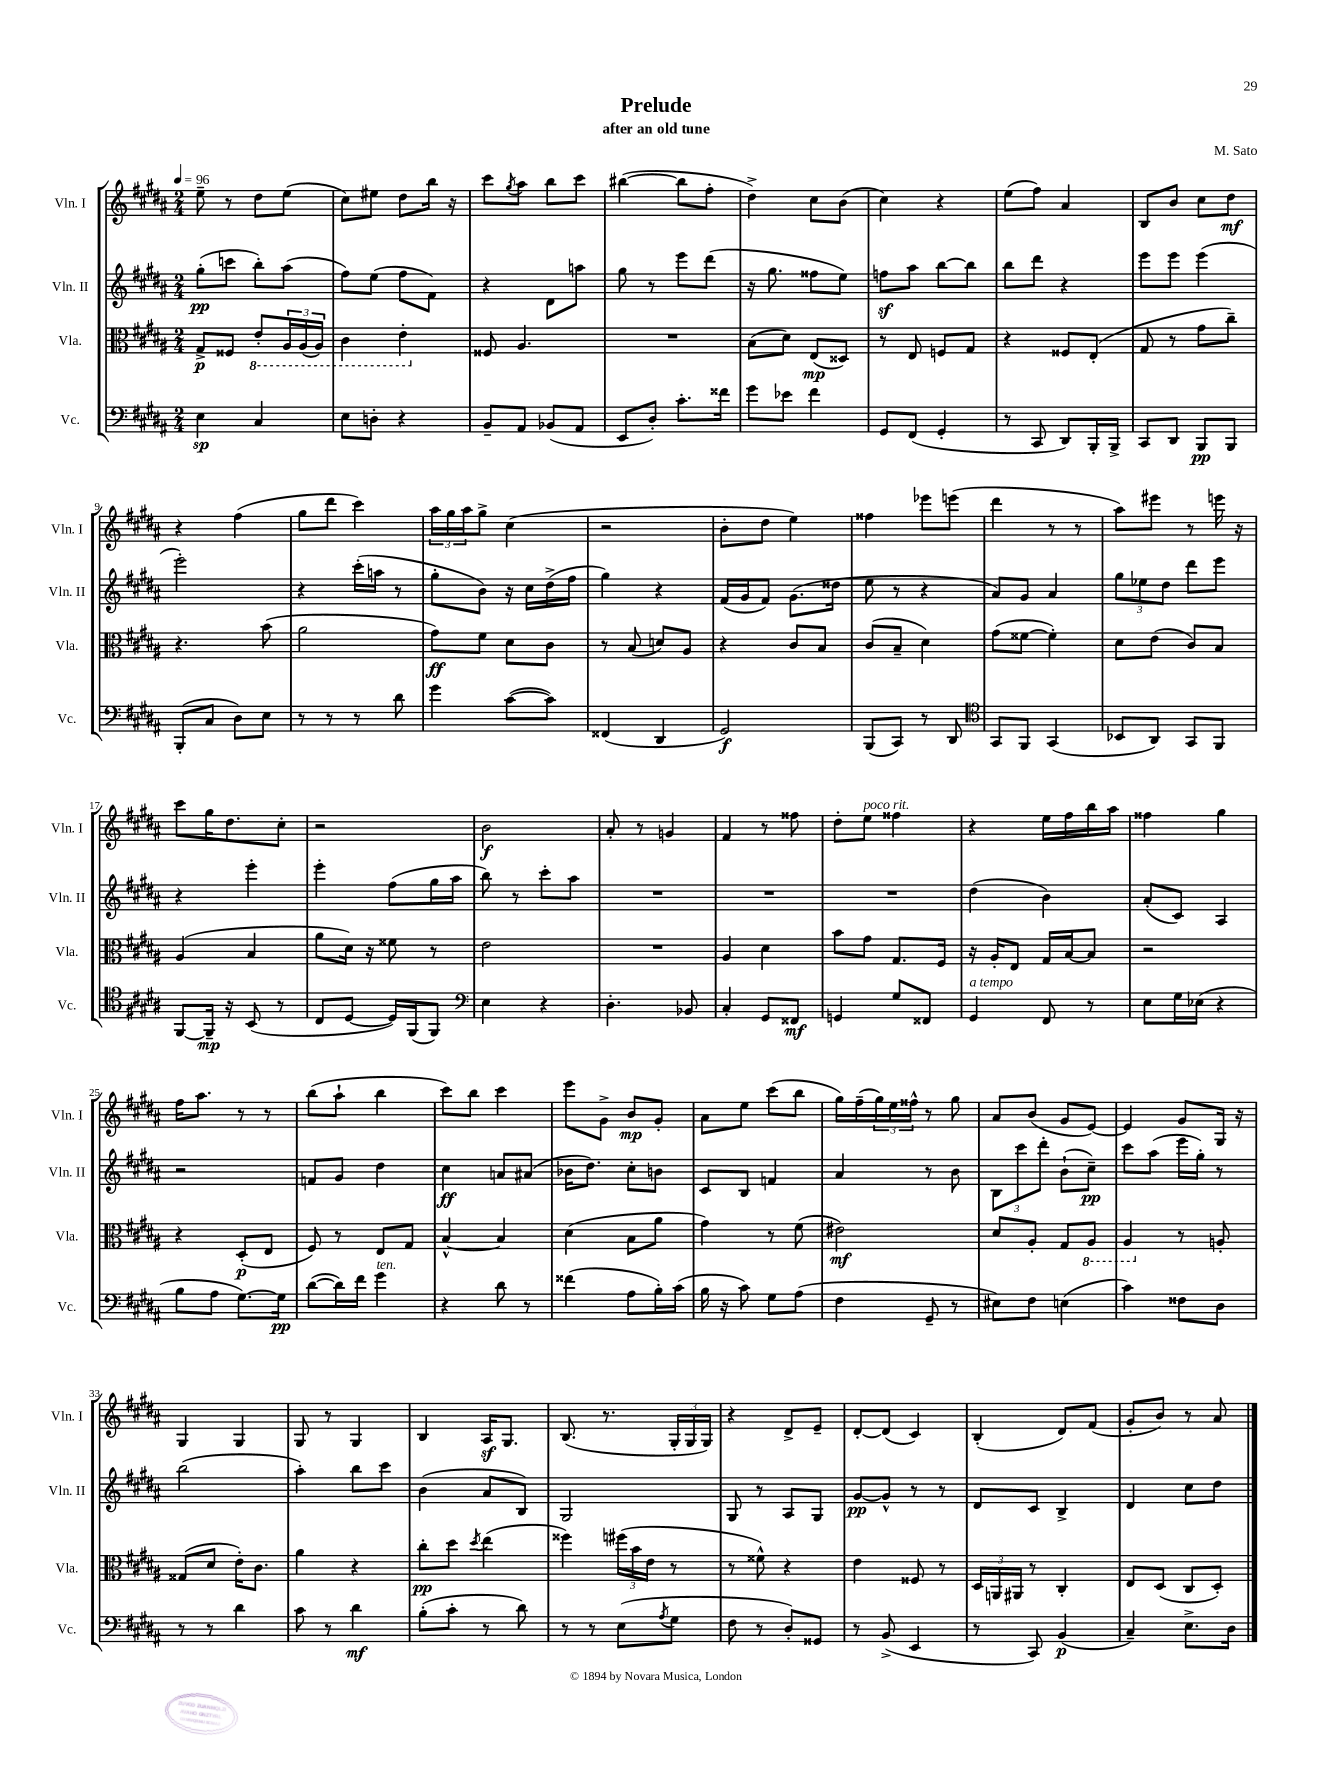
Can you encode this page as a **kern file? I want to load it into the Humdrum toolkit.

**kern	**dynam	**kern	**dynam	**kern	**dynam	**kern	**dynam
*part4	*part4	*part3	*part3	*part2	*part2	*part1	*part1
*staff4	*staff4	*staff3	*staff3	*staff2	*staff2	*staff1	*staff1
*I"Vc.	*	*I"Vla.	*	*I"Vln. II	*	*I"Vln. I	*
*I'Vc.	*	*I'Vla.	*	*I'Vln. II	*	*I'Vln. I	*
*clefF4	*	*clefC3	*	*clefG2	*	*clefG2	*
*k[f#c#g#d#a#]	*	*k[f#c#g#d#a#]	*	*k[f#c#g#d#a#]	*	*k[f#c#g#d#a#]	*
*M2/4	*	*M2/4	*	*M2/4	*	*M2/4	*
*MM96	*	*MM96	*	*MM96	*	*MM96	*
=1	=1	=1	=1	=1	=1	=1	=1
4E\	sp	8G#^/L	p	(8gg#'\L	pp	8ee~\	.
.	.	8F##X/J	.	8cccn\J	.	8r	.
*	*	*8ba	*	*	*	*	*
4C#/	.	8E'/L	.	8bb'\L)	.	8dd#\L	.
.	.	24AA#/L	.	(8aa#\J	.	(8ee\J	.
.	.	(24AA#/	.	.	.	.	.
.	.	24AA#/JJ)	.	.	.	.	.
=2	=2	=2	=2	=2	=2	=2	=2
8E\L	.	4C#\	.	8ff#\L)	.	8cc#\L)	.
8Dn'\J	.	.	.	(8ee\J	.	8ee#X\J	.
4r	.	4E'\	.	8ff#\L	.	8dd#\L	.
.	.	.	.	8f#\J)	.	16bb\Jk	.
.	.	.	.	.	.	16r	.
=3	=3	=3	=3	=3	=3	=3	=3
*	*	*X8ba	*	*	*	*	*
8BB~/L	.	8F##X/	.	4r	.	8ccc#\L	.
.	.	.	.	.	.	8qgg#/	.
8AA#/J	.	4.A#/	.	.	.	8aa#\J	.
(8BB-X/L	.	.	.	8d#\L	.	8bb\L	.
8AA#/J	.	.	.	8aan\J	.	8ccc#\J	.
=4	=4	=4	=4	=4	=4	=4	=4
8EE/L	.	2r	.	8gg#\	.	([4bb#X\	.
8D#'/J)	.	.	.	8r	.	.	.
8.c#'\L	.	.	.	8eee\L	.	8bb#\L]	.
.	.	.	.	(8ddd#\J	.	8ff#'\J	.
16f##X\Jk	.	.	.	.	.	.	.
=5	=5	=5	=5	=5	=5	=5	=5
8g#\L	.	(8B\L	.	16r	.	4dd#^\)	.
.	.	.	.	8.gg#\	.	.	.
8e-X\J	.	8d#\J)	.	.	.	.	.
4f#\	.	(8E/L	mp	8ff##X\L	.	8cc#\L	.
.	.	8D##X/J)	.	8ee\J)	.	(8b\J	.
=6	=6	=6	=6	=6	=6	=6	=6
8GG#/L	.	8r	.	8ffnz\L	.	4cc#\)	.
(8FF#/J	.	8E/	.	8aa#\J	.	.	.
4GG#'/	.	8Fn/L	.	[8bb\L	.	4r	.
.	.	8G#/J	.	8bb\J]	.	.	.
=7	=7	=7	=7	=7	=7	=7	=7
8r	.	4r	.	8bb\L	.	(8ee\L	.
8CC#/	.	.	.	8ddd#\J	.	8ff#\J)	.
8DD#/L)	.	8F##X/L	.	4r	.	4a#/	.
16BBB'/L	.	(8E'/J	.	.	.	.	.
16BBB^/JJ	.	.	.	.	.	.	.
=8	=8	=8	=8	=8	=8	=8	=8
8CC#/L	.	8G#/	.	8eee\L	.	8B/L	.
8DD#/J	.	8r	.	8eee\J	.	8b/J	.
8BBB/L	pp	8g#\L	.	(4eee\	.	8cc#\L	.
8BBB/J	.	8cc#~\J)	.	.	.	8dd#\J	mf
!!LO:LB:g=z
=9	=9	=9	=9	=9	=9	=9	=9
(8BBB'/L	.	4.r	.	2eee'\)	.	4r	.
8C#/J	.	.	.	.	.	.	.
8D#\L)	.	.	.	.	.	(4ff#\	.
8E\J	.	(8b\	.	.	.	.	.
=10	=10	=10	=10	=10	=10	=10	=10
8r	.	2a#\	.	4r	.	8gg#\L	.
8r	.	.	.	.	.	8ddd#\J	.
8r	.	.	.	(16ccc#'\LL	.	4ccc#\)	.
.	.	.	.	16aan\JJ	.	.	.
8d#\	.	.	.	8r	.	.	.
=11	=11	=11	=11	=11	=11	=11	=11
4g#\	.	8g#\L)	ff	8gg#'\L	.	24aa#\LL	.
.	.	.	.	.	.	24gg#\	.
.	.	.	.	.	.	24aa#\J	.
.	.	8f#\J	.	8b\J)	.	8gg#^\J	.
([8c#\L	.	8d#\L	.	16r	.	(4cc#\	.
.	.	.	.	16cc#\LL	.	.	.
8c#\J])	.	8c#\J	.	(16dd#^\	.	.	.
.	.	.	.	16ff#\JJ	.	.	.
=12	=12	=12	=12	=12	=12	=12	=12
(4FF##X/	.	8r	.	4gg#\)	.	2r	.
.	.	(8B/	.	.	.	.	.
4DD#/	.	8dn/L)	.	4r	.	.	.
.	.	8A#/J	.	.	.	.	.
=13	=13	=13	=13	=13	=13	=13	=13
2GG#/)	f	4r	.	(16f#/LL	.	8b'\L	.
.	.	.	.	16g#/J	.	.	.
.	.	.	.	8f#/J)	.	8dd#\J	.
.	.	8c#/L	.	(8.g#\L	.	4ee\)	.
.	.	8B/J	.	.	.	.	.
.	.	.	.	16dd##X\Jk	.	.	.
=14	=14	=14	=14	=14	=14	=14	=14
(8BBB/L	.	(8c#/L	.	8ee\	.	4ff##X\	.
8CC#/J)	.	8B~/J	.	8r	.	.	.
8r	.	4d#\)	.	4r	.	8eee-X\L	.
8DD#/	.	.	.	.	.	(8eeen\J	.
=15	=15	=15	=15	=15	=15	=15	=15
*clefC4	*	*	*	*	*	*	*
8GG#/L	.	(8g#\L	.	8a#/L)	.	4ddd#\	.
8FF#/J	.	[8f##X\J	.	8g#/J	.	.	.
(4GG#/	.	4f##'\])	.	4a#/	.	8r	.
.	.	.	.	.	.	8r	.
=16	=16	=16	=16	=16	=16	=16	=16
8BB-X/L	.	8d#\L	.	12gg#\L	.	8aa#\L)	.
.	.	.	.	12ee-X\	.	.	.
8AA#/J)	.	(8e\J	.	.	.	8eee#X\J	.
.	.	.	.	12dd#\J	.	.	.
8GG#/L	.	8c#/L)	.	8ddd#\L	.	8r	.
8FF#/J	.	8B/J	.	8eee\J	.	16eeen\	.
.	.	.	.	.	.	16r	.
!!LO:LB:g=z
=17	=17	=17	=17	=17	=17	=17	=17
[8FF#/L	.	(4A#/	.	4r	.	8ccc#\L	.
16FF#~/Jk]	mp	.	.	.	.	16gg#\K	.
16r	.	.	.	.	.	8.dd#\	.
(8BB/	.	4B/	.	4eee'\	.	.	.
8r	.	.	.	.	.	8cc#'\J	.
=18	=18	=18	=18	=18	=18	=18	=18
8C#/L	.	8a#\L	.	4eee'\	.	2r	.
[8D#/J	.	16d#\Jk)	.	.	.	.	.
.	.	16r	.	.	.	.	.
16D#/LL])	.	8f##X\	.	(8ff#\L	.	.	.
(16FF#/J	.	.	.	.	.	.	.
8FF#/J)	.	8r	.	16gg#\L	.	.	.
.	.	.	.	16aa#\JJ	.	.	.
=19	=19	=19	=19	=19	=19	=19	=19
*clefF4	*	*	*	*	*	*	*
4E\	.	2e\	.	8bb\)	.	2b\	f
.	.	.	.	8r	.	.	.
4r	.	.	.	8ccc#'\L	.	.	.
.	.	.	.	8aa#\J	.	.	.
=20	=20	=20	=20	=20	=20	=20	=20
4.D#'\	.	2r	.	2r	.	8a#'/	.
.	.	.	.	.	.	8r	.
.	.	.	.	.	.	4gn/	.
8BB-X/	.	.	.	.	.	.	.
=21	=21	=21	=21	=21	=21	=21	=21
4C#'/	.	4A#/	.	2r	.	4f#/	.
8GG#/L	.	4d#\	.	.	.	8r	.
8FF##X/J	mf	.	.	.	.	8ff##X\	.
=22	=22	=22	=22	=22	=22	=22	=22
4GGn/	.	8b\L	.	2r	.	8dd#'\L	.
!	!	!	!	!	!	!LO:TX:a:i:t=poco rit.	!
.	.	8g#\J	.	.	.	8ee\J	.
8G#/L	.	8.G#/L	.	.	.	4ff##X\	.
8FF##X/J	.	.	.	.	.	.	.
.	.	16F#/Jk	.	.	.	.	.
=23	=23	=23	=23	=23	=23	=23	=23
!LO:TX:a:i:t=a tempo	!	!	!	!	!	!	!
4GG#/	.	16r	.	(4dd#\	.	4r	.
.	.	16A#'/KL	.	.	.	.	.
.	.	8E/J	.	.	.	.	.
8FF#/	.	16G#/LL	.	4b\)	.	16ee\LL	.
.	.	[16B/J	.	.	.	16ff#\	.
8r	.	8B/J]	.	.	.	16bb\	.
.	.	.	.	.	.	16aa#\JJ	.
=24	=24	=24	=24	=24	=24	=24	=24
8E\L	.	2r	.	(8a#'/L	.	4ff##X\	.
16G#\L	.	.	.	8c#/J)	.	.	.
(16E-X\JJ	.	.	.	.	.	.	.
4r	.	.	.	4A#/	.	4gg#\	.
!!LO:LB:g=z
=25	=25	=25	=25	=25	=25	=25	=25
8B\L	.	4r	.	2r	.	16ff#\KL	.
.	.	.	.	.	.	8.aa#\J	.
8A#\J	.	.	.	.	.	.	.
[8.G#\L)	.	(8D#'/L	p	.	.	8r	.
.	.	8E/J	.	.	.	8r	.
16G#\Jk]	pp	.	.	.	.	.	.
=26	=26	=26	=26	=26	=26	=26	=26
([8d#\L	.	8F#/)	.	8fn/L	.	(8bb\L	.
16d#\L])	.	8r	.	8g#/J	.	8aa#`\J	.
16f#\JJ	.	.	.	.	.	.	.
!LO:TX:a:i:t=ten.	!	!	!	!	!	!	!
4g#\	.	8E/L	.	4dd#\	.	4bb\	.
.	.	8G#/J	.	.	.	.	.
=27	=27	=27	=27	=27	=27	=27	=27
4r	.	[4B^^/	.	4cc#\	ff	8ccc#\L)	.
.	.	.	.	.	.	8bb\J	.
8d#\	.	4B/]	.	8an/L	.	4ccc#\	.
8r	.	.	.	(8a#X/J	.	.	.
=28	=28	=28	=28	=28	=28	=28	=28
(4f##X\	.	(4d#\	.	16b-X\KL	.	8eee\L	.
.	.	.	.	8.dd#\J)	.	.	.
.	.	.	.	.	.	8g#^\J	.
8A#\L	.	8B\L	.	8cc#'\L	.	8b/L	mp
16B'\L)	.	8a#\J	.	8bn\J	.	8g#'/J	.
(16c#\JJ	.	.	.	.	.	.	.
=29	=29	=29	=29	=29	=29	=29	=29
16B\	.	4g#\)	.	8c#/L	.	8a#\L	.
16r	.	.	.	.	.	.	.
8c#\)	.	.	.	8B/J	.	8ee\J	.
8G#\L	.	8r	.	4fn/	.	(8ccc#\L	.
(8A#\J	.	(8f#\	.	.	.	8bb\J	.
=30	=30	=30	=30	=30	=30	=30	=30
4F#\	.	2e#X\)	mf	4a#/	.	16gg#\LL)	.
.	.	.	.	.	.	(16ff#~\	.
.	.	.	.	.	.	24gg#\)	.
.	.	.	.	.	.	24ee\	.
.	.	.	.	.	.	24ff##X^^\JJ	.
8GG#~/	.	.	.	8r	.	8r	.
8r	.	.	.	8b\	.	8gg#\	.
=31	=31	=31	=31	=31	=31	=31	=31
8E#X\L)	.	8d#/L	.	12B\L	.	8a#/L	.
.	.	.	.	12ccc#\	.	.	.
8F#\J	.	8A#'/J	.	.	.	(8b/J	.
.	.	.	.	12ddd#'\J	.	.	.
(4En\	.	8G#/L	.	(8b`\L	.	8g#/L	.
*	*	*8ba	*	*	*	*	*
.	.	8AA#/J	.	8cc#~\J)	pp	[8e/J)	.
=32	=32	=32	=32	=32	=32	=32	=32
4c#\)	.	4AA#/	.	8ccc#\L	.	4e/]	.
.	.	.	.	(8aa#\J	.	.	.
*	*	*X8ba	*	*	*	*	*
8F##X\L	.	8r	.	16eee\LL	.	8g#/L	.
.	.	.	.	16gg#'\JJ)	.	.	.
8D#\J	.	8An'/	.	8r	.	16G#/Jk	.
.	.	.	.	.	.	16r	.
!!LO:LB:g=z
=33	=33	=33	=33	=33	=33	=33	=33
8r	.	(8G##X/L	.	(2bb\	.	4G#/	.
8r	.	8d#/J	.	.	.	.	.
4d#\	.	16e'\KL)	.	.	.	4G#/	.
.	.	8.c#\J	.	.	.	.	.
=34	=34	=34	=34	=34	=34	=34	=34
8c#\	.	4a#\	.	4aa#'\)	.	8G#/	.
8r	.	.	.	.	.	8r	.
4d#\	mf	4r	.	8bb\L	.	4G#/	.
.	.	.	.	8ccc#\J	.	.	.
=35	=35	=35	=35	=35	=35	=35	=35
(8B'\L	.	8cc#'\L	pp	(4b\	.	4B/	.
8c#'\J	.	8dd#\J	.	.	.	.	.
.	.	8qdd#/	.	.	.	.	.
8r	.	(4ee\	.	8a#/L	.	16A#z/KL	.
.	.	.	.	.	.	8.G#/J	.
8d#\)	.	.	.	8B/J)	.	.	.
=36	=36	=36	=36	=36	=36	=36	=36
8r	.	4ff##X\)	.	2G#/	.	(8.B/	.
8r	.	.	.	.	.	.	.
.	.	.	.	.	.	8.r	.
(8E\L	.	(24ff#X\LL	.	.	.	.	.
.	.	24b\	.	.	.	.	.
.	.	24e\JJ	.	.	.	.	.
8qA#/	.	.	.	.	.	.	.
8G#\J	.	8r	.	.	.	24G#'/LL	.
.	.	.	.	.	.	24G#/	.
.	.	.	.	.	.	24G#/JJ)	.
=37	=37	=37	=37	=37	=37	=37	=37
8F#\	.	8r	.	8G#/	.	4r	.
8r	.	8f##X^^\)	.	8r	.	.	.
8D#'/L)	.	4r	.	8A#/L	.	8d#^/L	.
8GG##X/J	.	.	.	8G#/J	.	8e~/J	.
=38	=38	=38	=38	=38	=38	=38	=38
8r	.	4e\	.	[8g#/L	pp	[8d#'/L	.
(8BB^/	.	.	.	8g#^^/J]	.	(8d#/J]	.
4EE/	.	8F##X/	.	8r	.	4c#/)	.
.	.	8r	.	8r	.	.	.
=39	=39	=39	=39	=39	=39	=39	=39
8r	.	24D#/LL	.	8d#/L	.	(4B'/	.
.	.	24AAn/	.	.	.	.	.
.	.	24AA#X/JJ	.	.	.	.	.
8CC#/)	.	8r	.	8c#/J	.	.	.
(4BB/	p	4C#'/	.	4B^/	.	8d#/L)	.
.	.	.	.	.	.	(8f#/J	.
=40	=40	=40	=40	=40	=40	=40	=40
4C#~/)	.	8E/L	.	4d#/	.	8g#'/L	.
.	.	(8D#/J	.	.	.	8b/J)	.
8.E^\L	.	8C#/L	.	8cc#\L	.	8r	.
.	.	8D#'/J)	.	8dd#\J	.	8a#/	.
16D#\Jk	.	.	.	.	.	.	.
==	==	==	==	==	==	==	==
*-	*-	*-	*-	*-	*-	*-	*-
